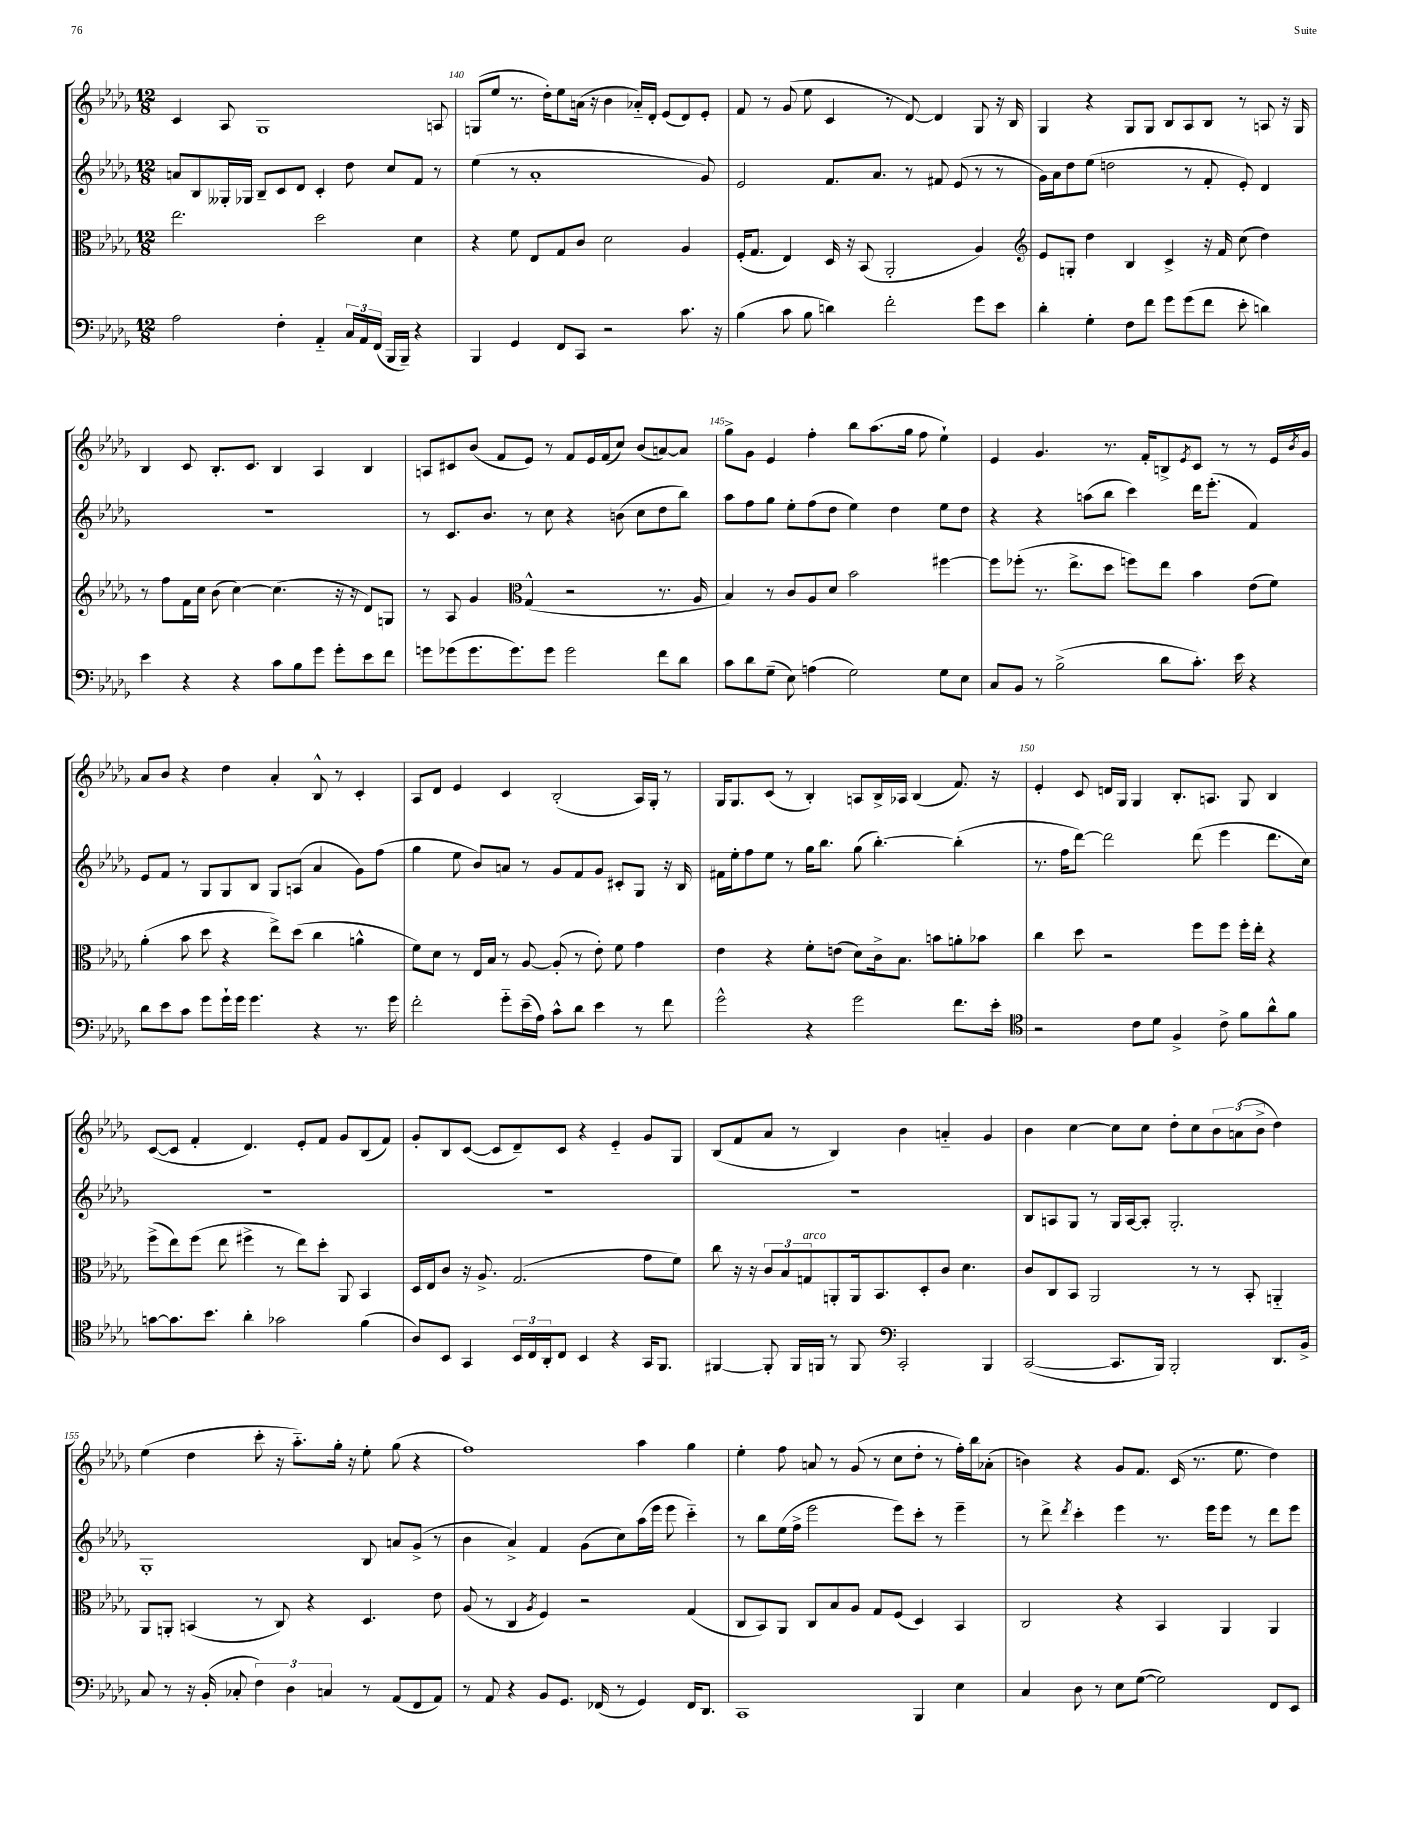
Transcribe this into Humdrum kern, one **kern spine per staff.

**kern	**kern	**kern	**kern
*part4	*part3	*part2	*part1
*staff4	*staff3	*staff2	*staff1
*clefF4	*clefC3	*clefG2	*clefG2
*k[b-e-a-d-g-]	*k[b-e-a-d-g-]	*k[b-e-a-d-g-]	*k[b-e-a-d-g-]
*M12/8	*M12/8	*M12/8	*M12/8
=139	=139	=139	=139
2A-\	2.ee-\	8an/L	4c/
.	.	8B-/	.
.	.	16G--X'/L	8A-/
.	.	16G-X/JJ	.
.	.	8B-~/L	1G-
4F'\	.	8c/	.
.	.	8d-/J	.
4AA-/	2dd-\	4c'/	.
24C/LL	.	8dd-\	.
24AA-/	.	.	.
(24FF/JJ	.	.	.
16BBB-/LL	.	8cc/L	.
16BBB-~/JJ)	.	.	.
4r	4d-\	8f/J	.
.	.	8r	8An/
=140	=140	=140	=140
4BBB-/	4r	(4ee-\	(8Gn/L
.	.	.	8ee-/J
4GG-/	8f\	8r	8.r
.	8E-/L	1a-'	.
.	.	.	16dd-'\KL)
8FF/L	8G-/	.	8ee-\
8CC/J	8c/J	.	(16an\Jk
.	.	.	16r
2r	2d-\	.	4b-\
.	.	.	16a-X/LL)
.	.	.	16d-'/JJ
.	.	.	(8e-/L
8.c\	4A-/	.	8d-/)
.	.	8g-/)	8e-'/J
16r	.	.	.
=141	=141	=141	=141
(4B-\	(16F'/KL	2e-/	8f/
.	8.G-/J	.	.
.	.	.	8r
8c\	4E-/)	.	(8g-/
8B-\	.	.	8ee-\
4dn\)	16D-/	8.f/L	4c/
.	16r	.	.
.	(8BB-/	.	.
.	.	8.a-/J	.
2f'\	2AA-'/	.	8r
.	.	8r	[8d-/)
.	.	8f#X/	4d-/]
.	.	(8e-/	.
8g-\L	4A-/)	8r	8G-/
8e-\J	.	8r	16r
.	.	.	16B-/
=142	=142	=142	=142
*	*clefG2	*	*
4d-'\	8e-/L	16g-\LL)	4G-/
.	.	16a-\J	.
.	8Gn'/J	8dd-\	.
4G-'\	4dd-\	(8ee-\J	4r
.	.	2ddn\	.
8F\L	4B-/	.	8G-/L
8f\J	.	.	8G-/J
8g-\L	4c^/	.	8B-/L
(8g-\	.	8r	8A-/
8f\J	16r	8f'/	8B-/J
.	16f/	.	.
8e-'\	(8cc\	8e-'/)	8r
4dn\)	4dd-\)	4d-/	8An/
.	.	.	16r
.	.	.	16G-/
!!LO:LB:g=z
=143	=143	=143	=143
4e-\	8r	1.r	4B-/
.	8ff\L	.	.
4r	16f\L	.	8c/
.	16cc\JJ	.	.
.	(8b-\	.	8.B-'/L
4r	[4cc\)	.	.
.	.	.	8.c/J
8c\L	(4.cc\]	.	4B-/
8B-\	.	.	.
8g-\J	.	.	4A-/
8g-'\L	16r	.	.
.	16r	.	.
8e-\	8d-/L)	.	4B-/
8f\J	8Gn/J	.	.
=144	=144	=144	=144
8gn\L	8r	8r	8An/L
(8g-X\	8A-/	8.c/L	8c#X/
8.g-\	4g-/	.	(8b-/J
.	.	8.b-/J	.
.	.	.	8f/L
8.g-\)	.	.	.
*	*clefC3	*	*
.	(4G-^^/	8r	8e-/J)
8g-\J	.	8cc\	8r
2g-\	2r	4r	8f/L
.	.	.	16e-/L
.	.	.	(16f/J
.	.	(8bn\	8cc/J)
.	.	8cc\L	(8b-/L
8f\L	8.r	8dd-\	[8an/)
8d-\J	.	8bb-\J)	8a/J]
.	16A-/	.	.
=145	=145	=145	=145
8c\L	4B-/)	8aa-\L	8gg-^\L
8d-\	.	8ff\	8g-\J
(8G-~\J	8r	8gg-\J	4e-/
8E-\)	8c/L	8ee-'\L	.
(4An\	8A-/	(8ff\	4ff'\
.	8d-/J	8dd-\J	.
2G-\)	2b-\	4ee-\)	8bb-\L
.	.	.	(8.aa-\
.	.	4dd-\	.
.	.	.	16gg-\Jk
.	.	.	8ff\
8G-\L	[4ff#X\	8ee-\L	4ee-`\)
8E-\J	.	8dd-\J	.
=146	=146	=146	=146
8C/L	8ff#\L]	4r	4e-/
8BB-/J	(8ff-X'\J	.	.
8r	8.r	4r	4.g-/
(2B-^\	.	.	.
.	8.ee-^\L	.	.
.	.	(8aan\L	.
.	8dd-\J	8bb-\J	8.r
.	8ffn\L)	4ccc\)	.
.	.	.	16f'/KL
8d-\L	8ee-\J	.	8Bn^/
.	.	.	8qe-/
8.c'\J)	4b-\	16ddd-\KL	8c/J
.	.	(8.eee-'\J	.
.	.	.	8r
16e-\	.	.	.
4r	(8e-\L	4f/)	8r
.	8f\J)	.	16e-/LL
.	.	.	8qb-/
.	.	.	16g-/JJ
!!LO:LB:g=z
=147	=147	=147	=147
8d-\L	(4a-'\	8e-/L	8a-/L
8e-\	.	8f/J	8b-/J
8c\J	8b-\	8r	4r
8g-\L	8dd-\	8G-/L	.
16g-`\L	4r	8G-/	4dd-\
16g-\JJ	.	.	.
4.g-\	.	8B-/J	.
.	8ee-^\L)	8G-/L	4a-'/
.	(8dd-\J	(8An/J	.
4r	4cc\	4a-/	8B-^^/
.	.	.	8r
8.r	4an^^\	8g-\L)	4c'/
.	.	(8ff\J	.
16g-\	.	.	.
=148	=148	=148	=148
2f'\	8f\L)	4gg-\	8A-/L
.	8d-\J	.	8d-/J
.	8r	8ee-\	4e-/
.	16E-/LL	8b-/L)	.
.	16B-/JJ	.	.
8g-\L	8r	8an/J	4c/
(16e-~\L	[8A-/	8r	.
16A-\JJ)	.	.	.
8c^^\L	(8A-'/]	8g-/L	(2B-'/
8d-\J	8r	8f/	.
4e-\	8e-'\)	8g-/J	.
.	8f\	8c#X'/L	.
8r	4g-\	8G-/J	16A-/LL)
.	.	.	16G-'/JJ
8f\	.	16r	8r
.	.	16B-/	.
=149	=149	=149	=149
2g-^^\	4e-\	16f#X\LL	16G-/KL
.	.	16ee-'\J	8.G-/
.	.	8ff\	.
.	4r	8ee-\J	(8c/J
.	.	8r	8r
4r	8f'\L	16gg-\KL	4B-'/)
.	.	8.bb-\J	.
.	(8en\J	.	.
2g-\	8d-\L)	(8gg-\	8An/L
.	16c^\k	[4.bb-'\)	16B-^/L
.	8.B-\J	.	16A-X/JJ
.	.	.	(4B-/
.	8bn\L	.	.
8.f\L	8an'\	(4bb-'\]	8.f/)
.	8b-X\J	.	.
16e-'\Jk	.	.	16r
=150	=150	=150	=150
*clefC4	*	*	*
2r	4cc\	8.r	4e-'/
.	.	16ff\KL	.
.	8dd-\	[8ddd-\J)	8c/
.	2r	2ddd-\]	16dn/LL
.	.	.	16G-/JJ
8c\L	.	.	4G-/
8d-\J	.	.	.
4F^/	.	.	8.B-'/L
.	8ff\L	(8ddd-\	.
.	.	.	8.An/J
8c^\	8ff\J	4eee-\	.
8f\L	16ff'\LL	.	8G-/
.	16ee-'\JJ	.	.
8a-^^\	4r	8.ddd-\L	4B-/
8f\J	.	.	.
.	.	16cc\Jk)	.
!!LO:LB:g=z
=151	=151	=151	=151
[8gn\L	(8ff^\L	1.r	([8c/L
8.g\]	8ee-\)	.	8c/J]
.	(8ff\J	.	4f'/
8.b-\J	.	.	.
.	8ee-\	.	.
4a-'\	4ff#X^\	.	4.d-/)
2g-X\	8r	.	.
.	8ee-\L)	.	8e-'/L
.	8dd-'\J	.	8f/J
.	8AA-/	.	8g-/L
(4f\	4BB-/	.	(8B-/
.	.	.	8f/J)
=152	=152	=152	=152
8A-/L)	16D-/LL	1.r	8g-'/L
.	16E-/J	.	.
8BB-/J	8c/J	.	8B-/
4GG-/	16r	.	([8c/J
.	8.A-^/	.	.
.	.	.	8c/L]
24BB-/LL	(2.G-/	.	8d-~/)
24C/	.	.	.
24AA-'/J	.	.	.
8C/J	.	.	8c/J
4BB-/	.	.	4r
4r	.	.	4e-/
16GG-/KL	8g-\L	.	8g-/L
8.FF/J	.	.	.
.	8f\J)	.	8G-/J
=153	=153	=153	=153
[4FF#X/	8cc\	1.r	(8B-/L
.	16r	.	8f/
.	16r	.	.
8FF#'/]	12c/L	.	8a-/J
.	12B-/	.	.
16FF#/LL	.	.	8r
!	!LO:TX:a:i:t=arco	!	!
.	12Gn/	.	.
16FFn/JJ	.	.	.
8r	8AAn'/	.	4B-/)
8FF/	16AA/k	.	.
.	8.BB-/	.	.
*clefF4	*	*	*
2CC'/	.	.	4b-\
.	8D-'/	.	.
.	8c/J	.	4an/
.	4.d-\	.	.
4BBB-/	.	.	4g-/
=154	=154	=154	=154
([2CC/	8c/L	8B-/L	4b-\
.	8C/	8An/	.
.	8BB-/J	8G-/J	[4cc\
.	2AA-/	8r	.
8.CC/L]	.	16G-/LL	8cc\L]
.	.	[16A/J	.
.	.	8A'/J]	8cc\J
16BBB-/Jk)	.	.	.
2BBB-'/	.	2.G-'/	8dd-'\L
.	8r	.	8cc\
.	8r	.	12b-\
.	.	.	(12an\
.	8BB-'/	.	.
.	.	.	12b-^\J
8.DD-/L	4AAn/	.	4dd-\)
16BB-^/Jk	.	.	.
!!LO:LB:g=z
=155	=155	=155	=155
8C/	8AA-/L	1G-'	(4ee-\
8r	8AAn'/J	.	.
16r	(4BBn/	.	4dd-\
(16BB-'/	.	.	.
8C-X'/	.	.	.
6F\)	8r	.	8ccc'\
.	8C/)	.	16r
6D-\	.	.	.
.	.	.	8.aa-\L)
.	4r	.	.
6Cn/	.	.	.
.	.	.	16gg-'\Jk
.	.	.	16r
8r	4.D-/	8B-/	8ee-'\
(8AA-/L	.	8an/L	(8gg-\
8FF/	.	(8g-^/J	4r
8AA-/J)	8e-\	8r	.
=156	=156	=156	=156
8r	(8A-/	4b-\	1ff)
8AA-/	8r	.	.
4r	4C/	4a-^/)	.
.	8qA-/	.	.
8BB-/L	4F/)	4f/	.
8.GG-/J	.	.	.
.	2r	(8g-\L	.
(16FF-X/	.	.	.
8r	.	8cc\)	.
4GG-/)	.	(16aa-\L	4aa-\
.	.	16eee-\JJ	.
.	.	8eee-\	.
16FF-/KL	(4G-/	4ccc\)	4gg-\
8.DD-/J	.	.	.
=157	=157	=157	=157
1CC	8C/L	8r	4ee-'\
.	8BB-/)	8bb-\L	.
.	8AA-/J	(16ee-\L	8ff\
.	.	16ff^\JJ	.
.	8C/L	2eee-\	8an/
.	8B-/	.	8r
.	8A-/J	.	(8g-/
.	8G-/L	.	8r
.	(8F/J	8eee-\L)	8cc\L
4BBB-/	4D-/)	8ccc'\J	8dd-'\J
.	.	8r	8r
4E-\	4BB-/	4eee-~\	16ff'\LL)
.	.	.	16bb-\J
.	.	.	(8a-X'\J
=158	=158	=158	=158
4C/	2C/	8r	4bn\)
.	.	8ddd-^\	.
.	.	8qddd-/	.
8D-\	.	4ccc'\	4r
8r	.	.	.
8E-\L	4r	4eee-\	8g-/L
([8G-\J	.	.	8.f/J
2G-\])	4BB-/	8.r	.
.	.	.	(16c/
.	.	.	8.r
.	.	16eee-\KL	.
.	4AA-/	8eee-\J	.
.	.	.	8.ee-\
.	.	8r	.
8FF/L	4AA-/	8ddd-\L	4dd-\)
8EE-/J	.	8eee-\J	.
==	==	==	==
*-	*-	*-	*-
